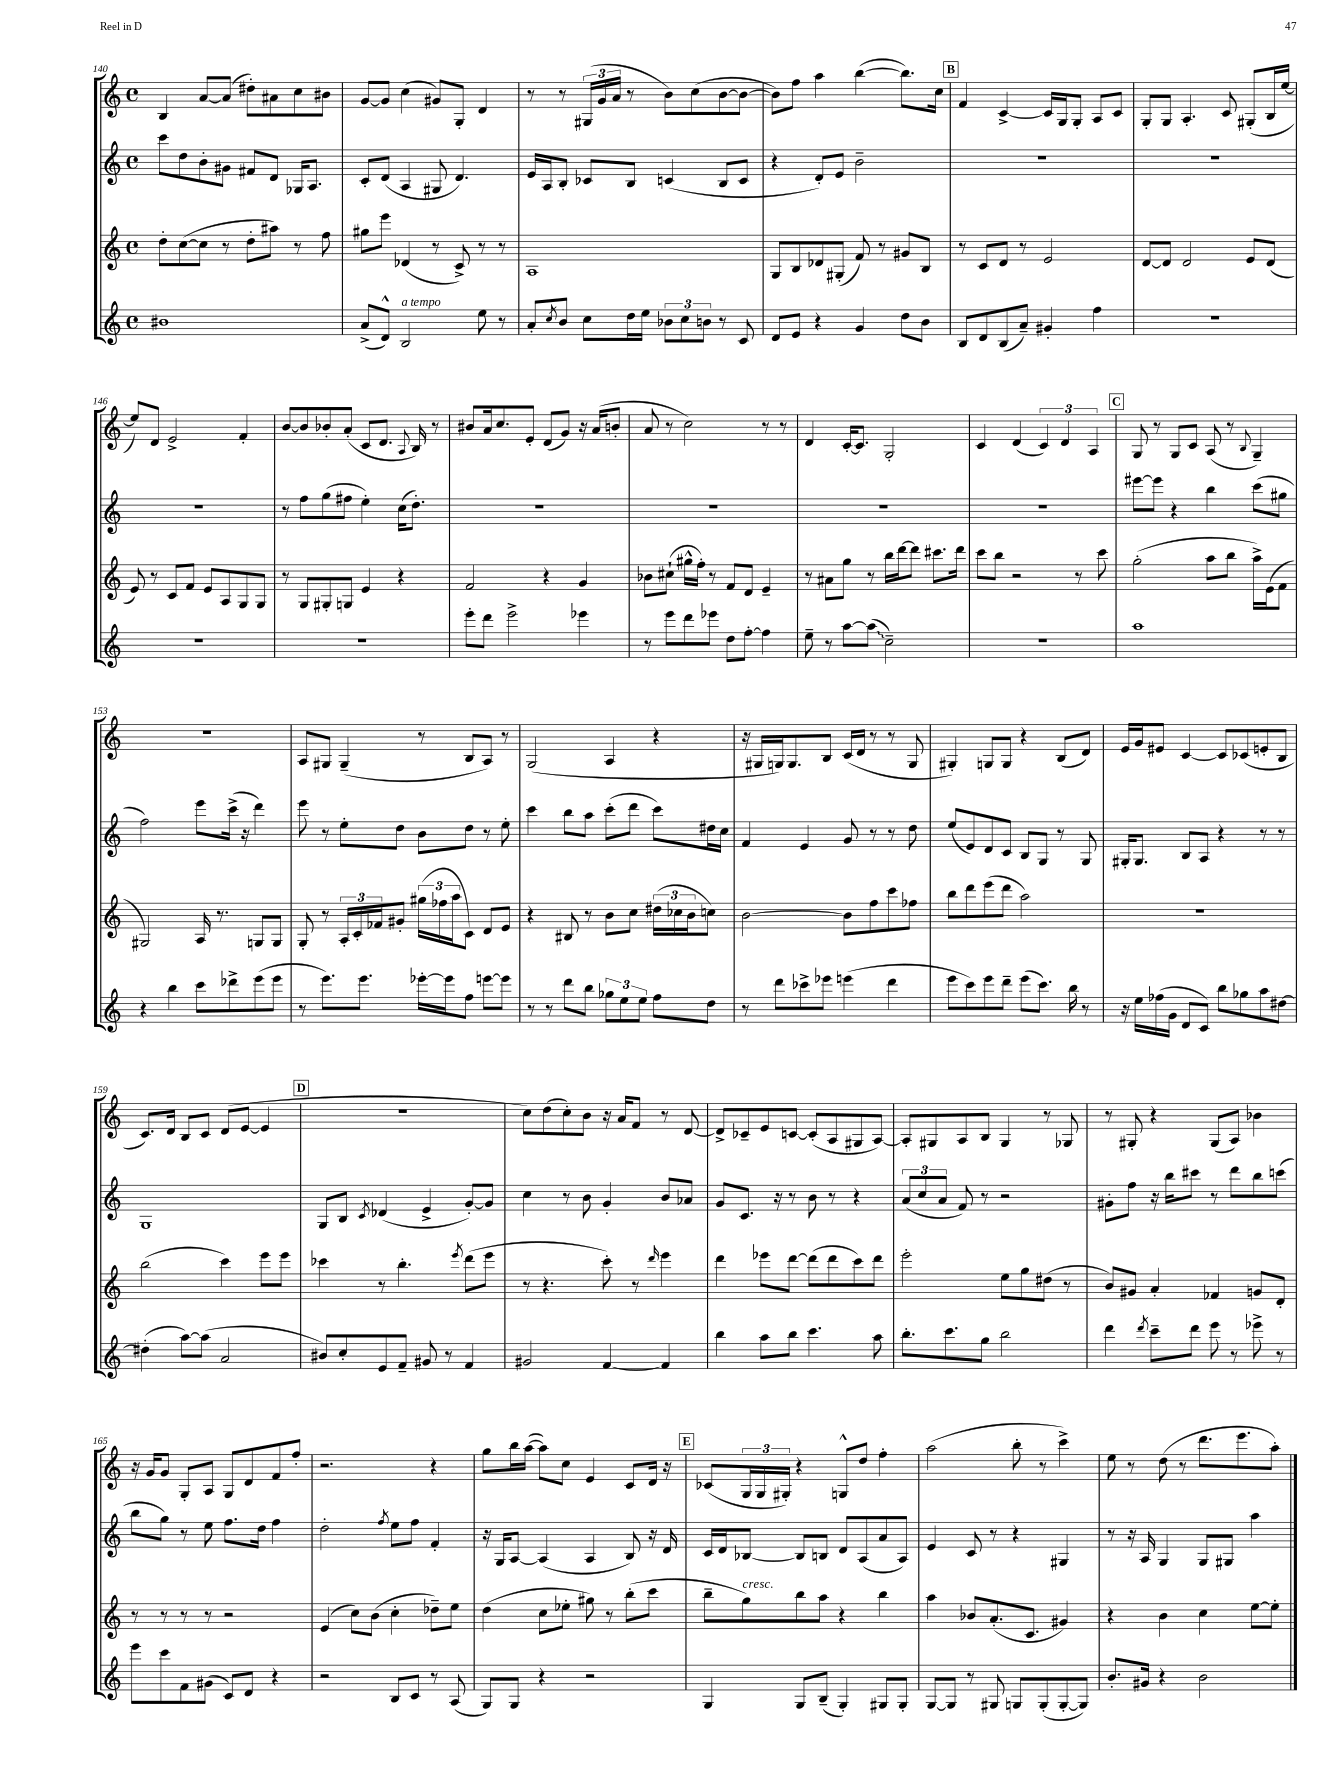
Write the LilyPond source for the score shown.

<<
\new StaffGroup <<
\new Staff = "s0" {
    \clef treble \key c \major \defaultTimeSignature \time 4/4
    b4 a'8~ a'8( dis''8-.) ais'8 c''8 bis'8 |
    g'8~ g'8 c''4( gis'8) g8-. d'4 |
    r8 r8 \tuplet 3/2 { gis16( g'16 a'16 } r8 b'8) c''8( b'8~ b'8~ |
    b'8) f''8 a''4 b''4~( b''8.) c''16 |
    \mark \markup { \box "B" } f'4 c'4~-> c'16 g16 g8-. a8 c'8 |
    g8-. g8 a4.-. c'8 gis8-.( b16 e''16~ |
    e''8) d'8 e'2-> f'4-. |
    b'8~ b'8 bes'8-. a'8-.( c'8 d'8. \appoggiatura { a8 } b16) r8 |
    bis'8 a'16 c''8. e'8-. d'8( g'8) r16 a'16( b'8-. |
    a'8 r8 c''2) r8 r8 |
    d'4 c'16~-. c'8. g2-. |
    c'4 d'4( \tuplet 3/2 { c'4) d'4 a4 } |
    \mark \markup { \box "C" } g8 r8 g8 c'8 a8( r8 \appoggiatura { b8 } g4--) |
    R1 |
    a8 gis8 gis4--( r8 b8 a8) r8 |
    g2( a4 r4 |
    r16 gis16 g16) g8. b8 c'16( d'16 r8 r8 g8 |
    gis4-.) g8 g8 r4 b8( d'8) |
    e'16 g'16 eis'8 c'4~ c'8 ces'8( e'8-. b8 |
    c'8.) d'16 b8 c'8 d'8( e'8~ e'4 |
    \mark \markup { \box "D" } R1 |
    c''8) d''8( c''8-.) b'8 r16 a'16 f'8 r8 d'8~ |
    d'8-> ces'8-- e'8 c'8~ c'8-.( a8 gis8 a8~) |
    a8-. gis8 a8 b8 gis4 r8 ges8 |
    r8 gis8-. r4 gis8( a8) bes'4 |
    r16 g'16 g'8 g8-. a8 g8 d'8 f'8 f''8-. |
    r2. r4 |
    g''8 b''16 a''16~( a''8) c''8 e'4 c'8 d'16 r16 |
    \mark \markup { \box "E" } ces'8( \tuplet 3/2 { g16 g16 gis16-.) } r4 g8-^ d''8 f''4-. |
    a''2( b''8-. r8 c'''4->) |
    e''8 r8 d''8( r8 d'''8. e'''8. a''8-.) \bar "|." |
}
\new Staff = "s1" {
    \clef treble \key c \major \defaultTimeSignature \time 4/4
    c'''8 d''8 b'8-. gis'8 fis'8 d'8 ges16 a8. |
    c'8-. d'8( a4 gis8 d'4.) |
    e'16 a16 b8-. ces'8 b8 c'4( b8 c'8 |
    r4 d'8-.) e'8 b'2-- |
    \mark \markup { \box "B" } R1 |
    R1 |
    R1 |
    r8 f''8 g''8( fis''8 e''4-.) c''16( d''8.-.) |
    R1 |
    R1 |
    R1 |
    R1 |
    \mark \markup { \box "C" } eis'''8~ eis'''8 r4 b''4 c'''8( gis''8 |
    f''2) e'''8 c'''16->( r16 d'''4) |
    e'''8 r8 e''8-. d''8 b'8 d''8 r8 e''8-. |
    c'''4 b''8 a''8 c'''8-.( d'''8 c'''8) dis''16 c''16 |
    f'4 e'4 g'8 r8 r8 d''8 |
    e''8( e'8) d'8 c'8 b8 g8 r8 g8 |
    gis16-. gis8. b8 a8 r4 r8 r8 |
    g1 |
    \mark \markup { \box "D" } g8 b8 \acciaccatura { c'8 } des'4( e'4-> g'8~-.) g'8 |
    c''4 r8 b'8 g'4-. b'8 aes'8 |
    g'8 c'8. r16 r8 b'8 r8 r4 |
    \tuplet 3/2 { a'8( c''8 a'8 } f'8) r8 r2 |
    gis'8-. f''8 r16 b''16 cis'''8 r8 d'''8 b''8 c'''8( |
    b''8 g''8) r8 e''8 f''8. d''16 f''4 |
    d''2-. \acciaccatura { f''8 } e''8 f''8 f'4-. |
    r16 g16 a8~ a4( a4 b8) r16 d'16 |
    \mark \markup { \box "E" } c'16 d'16 bes8~ bes8 b8 d'8 a8( a'8 a8) |
    e'4 c'8 r8 r4 gis4 |
    r8 r16 a16 g4 g8 gis8 a''4 \bar "|." |
}
\new Staff = "s2" {
    \clef treble \key c \major \defaultTimeSignature \time 4/4
    d''8-. c''8~( c''8 r8 d''8-. ais''8) r8 f''8 |
    gis''8 e'''8 des'4( r8 c'8->) r8 r8 |
    a1 |
    g8 b8 des'8 gis8-.( f'8) r8 gis'8 b8 |
    \mark \markup { \box "B" } r8 c'8 d'8 r8 e'2 |
    d'8~ d'8 d'2 e'8 d'8( |
    e'8) r8 c'8 f'8 e'8 a8 g8 g8 |
    r8 g8 gis8-. g8 e'4 r4 |
    f'2 r4 g'4 |
    bes'8 cis''8-!( gis''16-^ f''16-.) r8 f'8 d'8 e'4-- |
    r8 ais'8 g''8 r8 b''16 d'''16~ d'''8 cis'''8. d'''16 |
    c'''8 b''8 r2 r8 c'''8 |
    \mark \markup { \box "C" } g''2-.( a''8 b''8 a''16->) e'16( f'8 |
    gis2) a16 r8. g8 g8 |
    g8-. r8 \tuplet 3/2 { a16-. c'16-. fes'16 } gis'8-. \tuplet 3/2 { gis''16( fes''16 a''16 } c'8) d'8 e'8 |
    r4 bis8 r8 b'8 c''8 \tuplet 3/2 { dis''16( ces''16 b'16 } c''8) |
    b'2~ b'8 f''8 c'''8 fes''8 |
    b''8 d'''8 e'''8( d'''8 a''2) |
    R1 |
    b''2( c'''4) e'''8 e'''8 |
    \mark \markup { \box "D" } ces'''4 r8 b''4.-. \acciaccatura { e'''8 } d'''8( e'''8 |
    r8 r4. c'''8-.) r8 \grace { d'''16 } e'''4 |
    d'''4 ees'''8 d'''8~ d'''8( d'''8 c'''8) d'''8 |
    e'''2-. e''8 g''8 dis''8( r8 |
    b'8) gis'8 a'4-. fes'4 g'8 d'8-. |
    r8 r8 r8 r8 r2 |
    e'4( c''8) b'8( c''4-. des''8--) e''8 |
    d''4( c''8 ees''8-. gis''8) r8 b''8-.( c'''8 |
    \mark \markup { \box "E" } b''8-- g''8^\markup { \italic "cresc." }) b''8 a''8 r4 b''4 |
    a''4 bes'8 a'8.-.( c'8. gis'4) |
    r4 b'4 c''4 e''8~ e''8-. \bar "|." |
}
\new Staff = "s3" {
    \clef treble \key c \major \defaultTimeSignature \time 4/4
    bis'1 |
    a'8->( d'8-^) b2^\markup { \italic "a tempo" } e''8 r8 |
    a'8-. \acciaccatura { c''8 } b'8 c''8 d''16 e''16 \tuplet 3/2 { bes'8 c''8 b'8 } r8 c'8 |
    d'8 e'8 r4 g'4 d''8 b'8 |
    \mark \markup { \box "B" } b8 d'8 b8( a'8--) gis'4-. f''4 |
    R1 |
    R1 |
    R1 |
    e'''8-. d'''8 e'''2-> ees'''4 |
    r8 e'''8 d'''8 ees'''8 d''8 f''8~-. f''4 |
    e''8-- r8 a''8~ \once \override Glissando.style = #'zigzag a''8\glissando( c''2--) |
    R1 |
    \mark \markup { \box "C" } a''1 |
    r4 b''4 c'''8 des'''8-> e'''8( e'''8 |
    r8 e'''8.) e'''8. ees'''16~-. ees'''16 f''8 e'''8~ e'''8 |
    r8 r8 d'''8 b''8 \tuplet 3/2 { ges''8 e''8 e''8 } f''8 d''8 |
    r8 d'''8 ces'''8-> ees'''8 e'''4( d'''4 |
    e'''8 c'''8) e'''8 d'''8-- e'''8( c'''8.) b''16 r8 |
    r16 e''16 fes''16( g'16 d'8 c'8) b''8 ges''8 a''8 dis''8~ |
    dis''4-.( a''8~) a''8( a'2 |
    \mark \markup { \box "D" } bis'8) c''8-. e'8 f'8-- gis'8 r8 f'4 |
    gis'2 f'4~ f'4 |
    b''4 a''8 b''8 c'''4. a''8 |
    b''8.-. c'''8. g''8 b''2 |
    d'''4 \acciaccatura { d'''8 } c'''8-- d'''8 e'''8 r8 ees'''8-> r8 |
    e'''8 c'''8 f'8 gis'8( c'8) d'8 r4 |
    r2 b8 c'8 r8 a8( |
    g8) g8 r4 r2 |
    \mark \markup { \box "E" } g4 g8 b8--( g4-.) gis8 gis8-. |
    g8~ g8 r8 gis8 g8 g8-.( g8~-. g8) |
    b'8.-. gis'16 r4 b'2 \bar "|." |
}
>>
>>
\layout { \context { \Score currentBarNumber = #140 } }
